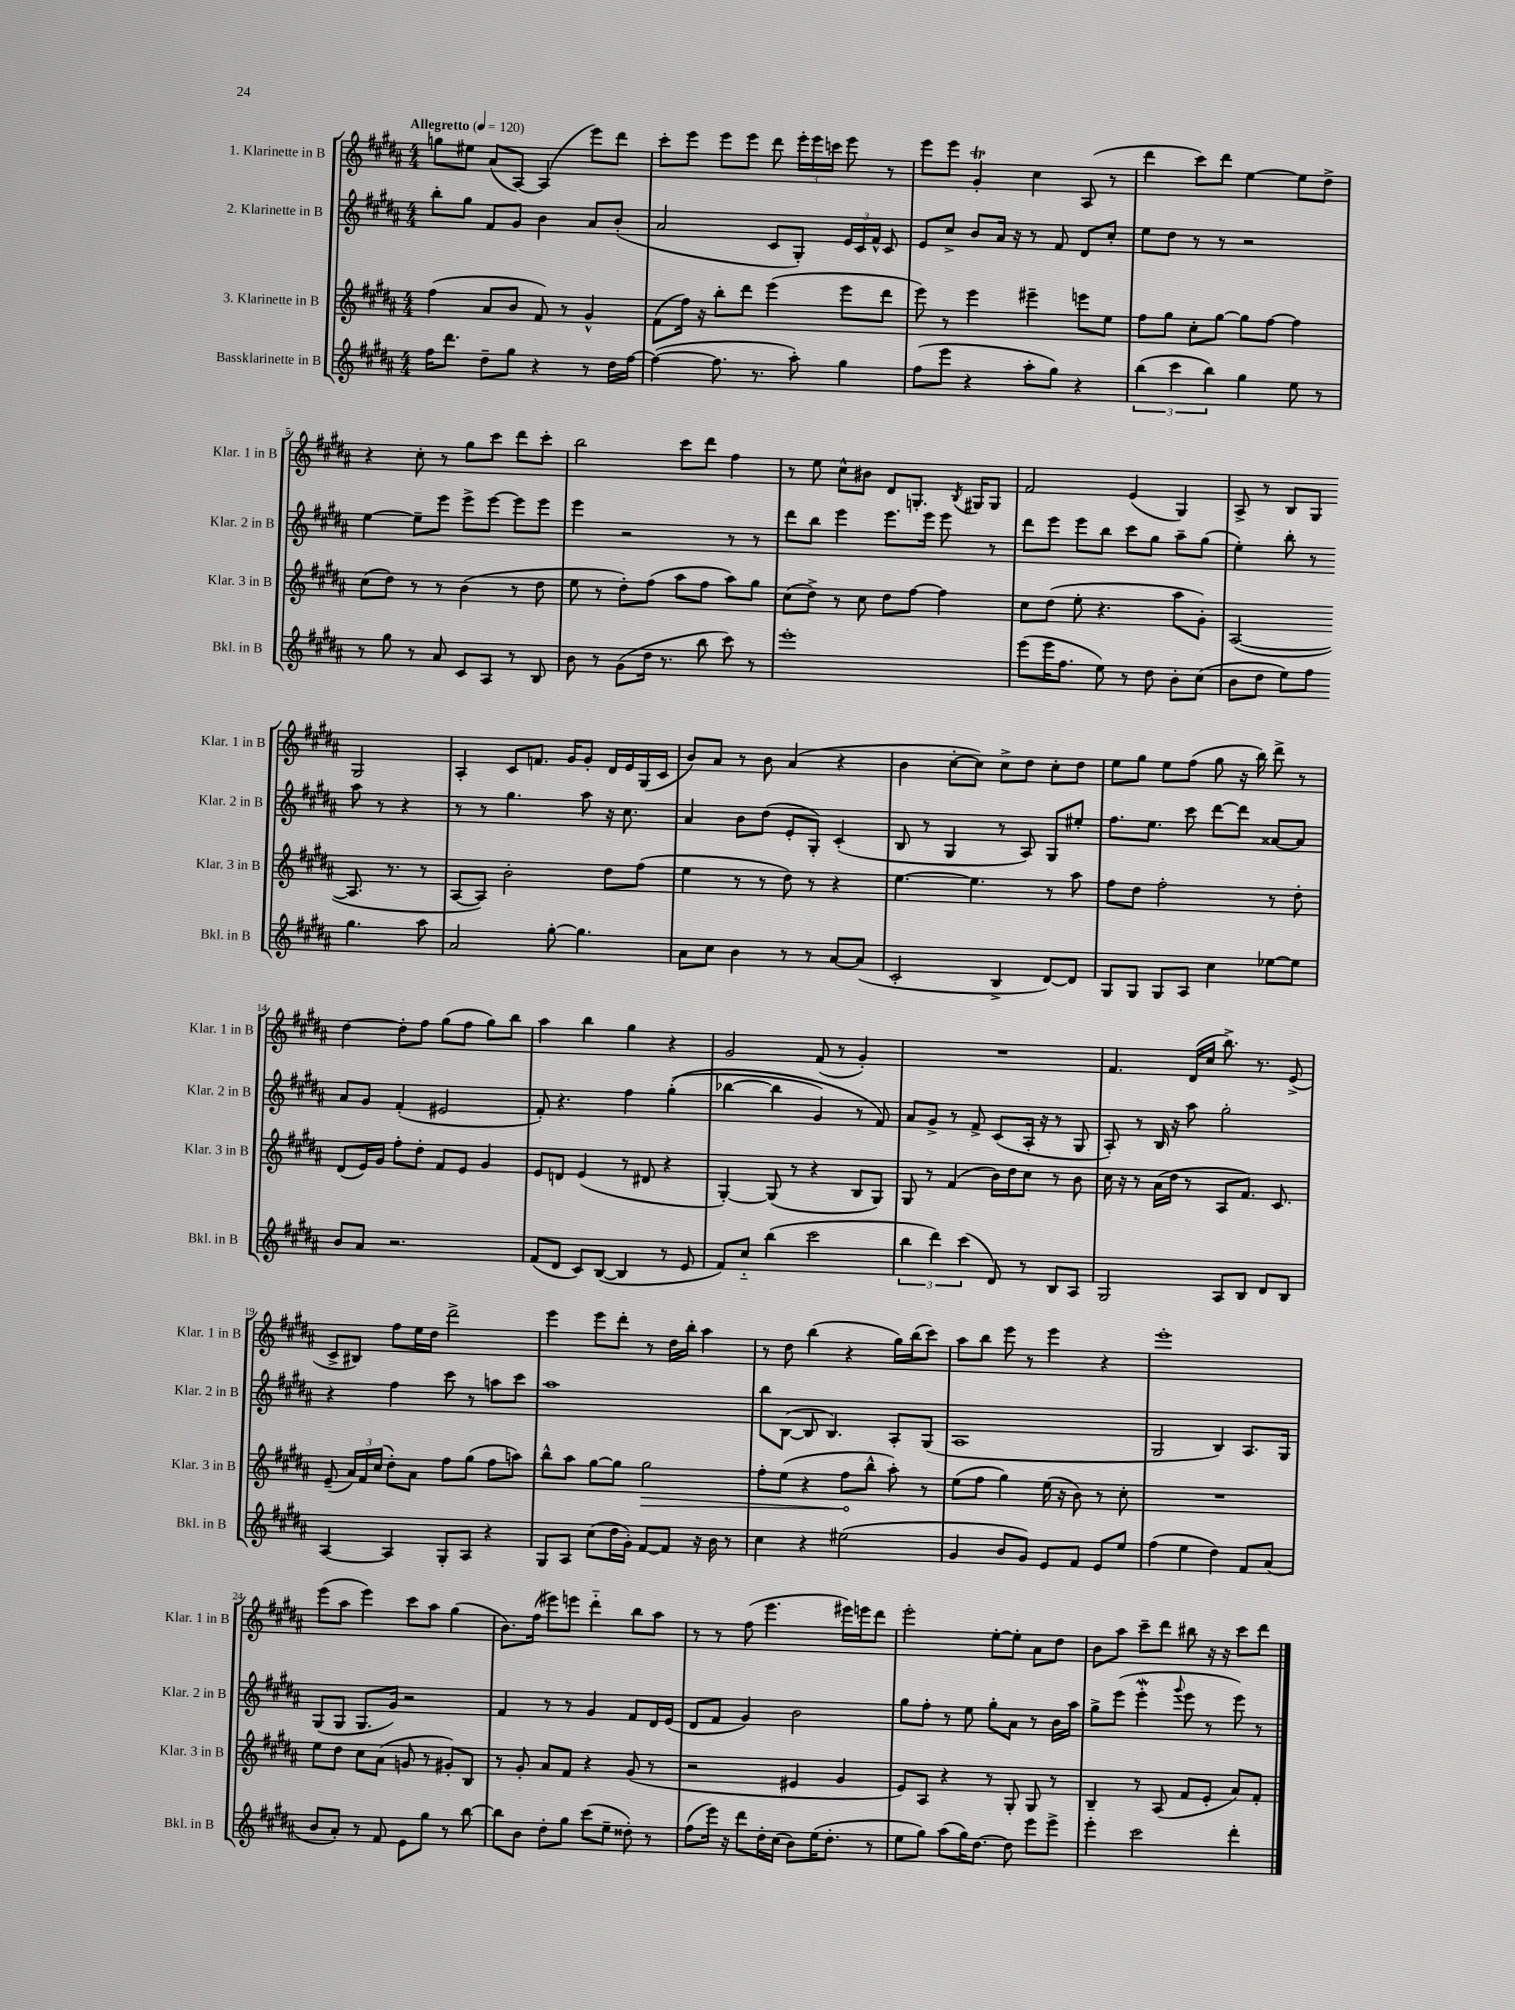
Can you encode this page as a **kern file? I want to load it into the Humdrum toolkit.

**kern	**kern	**kern	**kern
*staff4	*staff3	*staff2	*staff1
*clefG2	*clefG2	*clefG2	*clefG2
*k[f#c#g#d#a#]	*k[f#c#g#d#a#]	*k[f#c#g#d#a#]	*k[f#c#g#d#a#]
*M4/4	*M4/4	*M4/4	*M4/4
*MM120	*MM120	*MM120	*MM120
16ff#\LK	(4ff#\	8bb'\L	8gg\L
8.ddd#\J	.	.	.
.	.	8gg#\J	8ee#\J
8dd#~\L	8a#/L	8f#/L	(8a#/L
8gg#\J	8b/J	8g#/J	[8A#/J)
4r	8f#/)	4b\	(4A#/]
.	8r	.	.
8r	4g#^^/	8a#/L	8eee\L)
16dd#\LL	.	(8b'/J	8ddd#\J
[16ff#\JJ	.	.	.
=	=	=	=
(4ff#\_	(8f#\L	2a#/	8ccc#'\L
.	16ff#\Jk)	.	8eee\J
.	16r	.	.
8.ff#\]	8bb'\L	.	8eee\L
.	8ddd#\J	.	8eee\J
8.r	.	.	.
.	(4eee\	8c#/L	8ddd#\
8aa#'\)	.	8G#'/J)	24eee'\LL
.	.	.	24eee\
.	.	.	24ccc\JJ
4gg#\	8eee\L	24e/LL	8eee\
.	.	24c#/	.
.	.	24f#^^/JJ	.
.	8ddd#\J	8c#/	8r
=	=	=	=
(8ff#\L	8eee\)	8e/L	8eee\L
8eee\J	8r	8cc#^/J	8eee\J
4r	4eee\	8b/L	4g#'/
.	.	16a#/Jk	.
.	.	16r	.
8aa#'\L	4eee#~\	8r	4cc#\
8gg#\J)	.	8f#/	.
4r	8eee\L	8d#/L	(8A#/
.	8ee\J	8cc#'/J	8r
=	=	=	=
(6bb\	8ff#\L	8ee\L	4ddd#\
.	8gg#\J	8dd#\J	.
6ccc#\	.	.	.
.	8cc#'\L	8r	8ccc#\L)
6bb\)	.	.	.
.	[8gg#\J	8r	8ddd#\J
4gg#\	8gg#\]L	2r	[4ee\
.	[8ff#\J	.	.
8ee\	4ff#\]	.	8ee\]L
8r	.	.	8dd#^\J
=	=	=	=
8r	(8cc#\L	[4ee\	4r
8gg#\	8dd#\J)	.	.
8r	8r	8ee~\]L	8cc#'\
8a#/	8r	8eee\J	8r
8c#/L	(4b\	8eee^\L	8gg#\L
8A#/J	.	[8eee\J	8ccc#\J
8r	8r	8eee\]L	8ddd#\L
8B/	8dd#\	8eee\J	8ccc#'\J
=	=	=	=
8b\	8ee\	4eee\	2bb\
8r	8r	.	.
(8g#\L	8dd#'\L)	2r	.
16dd#\Jk	(8ff#\J	.	.
8.r	.	.	.
.	8aa#\L	.	8ccc#\L
8bb\	8ff#\J	.	8ddd#\J
8ccc#\)	8aa#\L)	8r	4ff#\
8r	8gg#\J	8r	.
=	=	=	=
1eee'	(8cc#\L	8ddd#\L	8r
.	8dd#^\J)	8bb\J	8ee\
.	8r	4eee\	8cc#^^\L
.	8cc#\	.	8b#\J
.	8dd#\L	8.eee\L	8d#/L
.	[8ff#\J	.	8.G'/J
.	.	16eee\Jk	.
.	4ff#\]	8eee\	.
.	.	.	8qB/
.	.	.	16G#/LK
.	.	8r	8G#/J
=	=	=	=
(8eee\L	8cc#\L	8ddd#\L	2f#/
16eee\K	(8dd#\J	8eee\J	.
8.ff#\J	.	.	.
.	8ee'\	8eee\L	.
8ee\)	4.r	8bb\J	.
8r	.	8ccc#\L	(4e/
8dd#\	.	8gg#\J	.
8b'\L	8aa#\L	8aa#~\L	4G#/)
(8cc#\J	8g#'\J)	(8gg#\J	.
=	=	=	=
8b\L	([2A#/	4ee'\)	8A#^/
8dd#\J	.	.	8r
8ee\L)	.	8bb'\	8B/L
8ff#\J	.	8r	8G#/J
4.gg#\	8.A#/]	8aa#\	2G#/
.	.	8r	.
.	8.r	.	.
.	.	4r	.
8aa#\	8r	.	.
=	=	=	=
2a#/	[8A#/L	8r	4A#'/
.	8A#/]J)	8r	.
.	2b'\	4.gg#\	8c#/L
.	.	.	8.f/J
[8gg#'\	.	.	.
.	.	.	16g#/LK
4.gg#\]	.	8aa#\	8g#'/J
.	8dd#\L	16r	16d#/LL
.	.	8.cc#\	16e/
.	(8ff#\J	.	(16G#/
.	.	.	16c#/JJ
=	=	=	=
8a#\L	4ee\	4a#/	8b/L)
8cc#\J	.	.	8a#/J
4b\	8r	8b\L	8r
.	8r	(8dd#\J	8b\
8r	8dd#\)	8e'/L	(4a#/
8r	8r	8G#'/J)	.
[8a#/L	4r	(4c#'/	4r
(8a#/]J	.	.	.
=	=	=	=
2c#'/	[4.ee\	8B/	4b\
.	.	8r	.
.	.	4G#/	[8cc#'\L
.	4.ee\]	.	8cc#\]J)
4B^/	.	8r	8cc#^\L
.	.	8A#/)	8dd#\J
[8d#/L)	8r	8G#/L	8cc#'\L
8d#/]J	8aa#\	8ee#'/J	8dd#\J
=	=	=	=
8G#/L	8ff#\L	8.ff#\L	8ee\L
8G#/J	8dd#\J	.	8gg#\J
.	.	8.ee\J	.
8G#/L	2ff#'\	.	8ee\L
8A#/J	.	8ccc#\	(8ff#\J
4cc#\	.	[8ddd#\L	8gg#\
.	.	8ddd#\]J	16r
.	.	.	16bb\)
[8ee-\L	8r	[8a##/L	8ddd#^\
8ee-\]J	8dd#'\	8a##/]J	8r
=	=	=	=
8b/L	(8d#/L	8a#/L	[4dd#\
8a#/J	16e/L)	8g#/J	.
.	16g#/JJ	.	.
2.r	8ff#'\L	(4f#'/	8dd#'\]L
.	8dd#'\J	.	8ff#\J
.	8f#/L	2e#/	(8gg#\L
.	8e/J	.	8ff#\J
.	4g#/	.	8gg#\L)
.	.	.	8bb\J
=	=	=	=
(8f#/L	8e/L	8f#'/)	4aa#\
8d#/J	8d/J	4.r	.
8c#/L)	(4e/	.	4bb\
([8B/J	.	.	.
4B/]	8r	4ff#\	4gg#\
.	8d#/	.	.
8r	4r	&((4gg#'\	4r
8e/	.	.	.
=	=	=	=
8f#/L)	[4G#'/)	[4bb-\	2g#/
8cc#'~/J	.	.	.
(4bb\	(8G#/]	4bb-\]	.
.	8r	.	.
2ccc#\	4r	4g#/)	(8f#/
.	.	.	8r
.	8B/L	8r	4g#'/)
.	8G#/J)	8f#/&)	.
=	=	=	=
6bb\	8G#/	8a#/L	1r
.	8r	8g#^/J	.
6ddd#\)	.	.	.
.	(4f#/	8r	.
(6ccc#\	.	.	.
.	.	8f#^/	.
8d#/)	16b\LL)	(8c#/L	.
.	16dd#\J	.	.
8r	8cc#\J	16A#'/Jk	.
.	.	16r	.
8B/L	8r	8r	.
8A#/J	8b\	8G#/	.
=	=	=	=
2G#/	16cc#\	8A#'/)	4.f#/
.	16r	.	.
.	8r	8r	.
.	(16a#\LL	16B/	.
.	16dd#\JJ	16r	.
.	8r	8aa#\	(16d#/LL
.	.	.	16cc#/JJ
8A#/L	8A#/L	2gg#'\	8.bb^\)
8B/J	8.f#/J)	.	.
.	.	.	8.r
8d#/L	.	.	.
.	8.c#/	.	.
8B/J	.	.	(8e^/
=	=	=	=
[4A#/	(8e~/	4r	8c#^/L
.	24a#/LL)	.	8B#/J)
.	24f#/	.	.
.	(24cc#/JJ	.	.
4A#/]	8dd#'\L)	4ff#\	8ff#\L
.	8a#\J	.	16ee\L
.	.	.	16dd#\JJ
8G#'/L	8ff#\L	8ccc#\	2ddd#^\
8A#/J	(8gg#\J	8r	.
4r	8ff#\L	8aa\L	.
.	8aa\J)	8ccc#\J	.
=	=	=	=
8G#/L	8bb^^\L	1aa#	4eee\
8A#/J	8aa#\J	.	.
(8cc#\L	[8gg#\L	.	8eee\L
16dd#\L	8gg#\]J	.	8ddd#'\J
16g#'\JJ)	.	.	.
[8f#/L	2gg#\	.	8r
8f#/]J	.	.	16dd#\LL
.	.	.	16bb'\JJ
16r	.	.	4aa#\
16b\	.	.	.
8r	.	.	.
=	=	=	=
4cc#\	8ff#'\L	8bb\L	8r
.	(8ee\J	([8B\J	8dd#\
4r	4r	8B/]	(4bb\
.	.	4.B/)	.
(2ee#\	8ff#\L	.	4r
.	8bb^^\J	.	.
.	8aa#'\)	8A#'/L	16gg#\LL)
.	.	.	(16bb\J
.	8r	(8G#/J	8ccc#\J)
=	=	=	=
4g#/	(8ee\L	1A#	8aa#\L
.	8ff#\J	.	8bb\J
8b/L	4gg#\)	.	8eee\
8g#/J)	.	.	8r
8e/L	(16ee\	.	4eee\
.	16r	.	.
8f#/J	8b\)	.	.
8e/L	8r	.	4r
8ee/J	8cc#'\	.	.
=	=	=	=
(4ff#\	1r	2G#/	1eee'
4ee\	.	.	.
4dd#\)	.	4B/)	.
8f#/L	.	8.A#/L	.
(8a#/J	.	.	.
.	.	16G#/Jk	.
=	=	=	=
8b/L	8ee\L	(8G#/L	(8eee\L
8a#'/J)	8dd#\J	8G#/J	8aa#\J
8r	8cc#\L	8.G#/L	4eee\)
8f#/	(8a#\J	.	.
.	.	16g#/Jk)	.
8e\L	8g/	2r	8ccc#\L
8gg#\J	8r	.	8aa#\J
8r	8g#'/L)	.	(4gg#\
[8bb\	8B/J	.	.
=	=	=	=
8bb\]L	8r	4f#/	8.b\L)
8b\J	8g#'/	.	.
.	.	.	(16ff#\Jk
8dd#'\L	8a#/L	8r	8eee#\L)
8gg#\J	8f#/J	8r	8eee\J
(8ccc#\L	4r	4g#/	4ddd#'~\
8ee~\J	.	.	.
8dd##'\)	(8g#/	8f#/L	8bb\L
8r	8r	16d#/L	8aa#\J
.	.	(16e/JJ	.
=	=	=	=
(8ff#\L	2r	8d#/L	8r
16eee\Jk)	.	8f#/J	8r
16r	.	.	.
8ddd#\L	.	4g#/)	(8ff#\
16dd#'\L	.	.	4.eee\
(16cc#\JJ	.	.	.
8b\L)	4e#/	2b\	.
(16ee\K	.	.	.
8.dd#'\J	.	.	.
.	4g#/	.	16eee#\LL)
.	.	.	16eee\J
8r	.	.	8ddd#\J
=	=	=	=
8ee\L	8e/L)	8gg#\L	2eee'\
8gg#\J)	8A#/J	8ff#'\J	.
(8aa#\L	4r	8r	.
16gg#\K)	.	8ee\	.
[8.dd#\J	.	.	.
.	8r	8gg#'\L	[8ee'\L
8dd#\]	8G#'/	8a#\J	8ee'\]J
8eee\L	8G#/	8r	8a#\L
8eee^\J	8r	16b\LL	8dd#\J
.	.	16aa#\JJ	.
=	=	=	=
4eee'\	4B~/	8gg#^\L	8b\L
.	.	(8eee\J	8aa#\J
2ccc#\	8r	4eee'\	8ccc#~\L
.	(8A#/	.	8ddd#\J
.	.	8qqggg#/	.
.	8f#/L	8eee\	8bb#\
.	8e'/J	8r	16r
.	.	.	16r
4ddd#'\	8a#/L)	8eee\)	8ccc#\L
.	8f#'/J	8r	8ddd#\J
==	==	==	==
*-	*-	*-	*-
